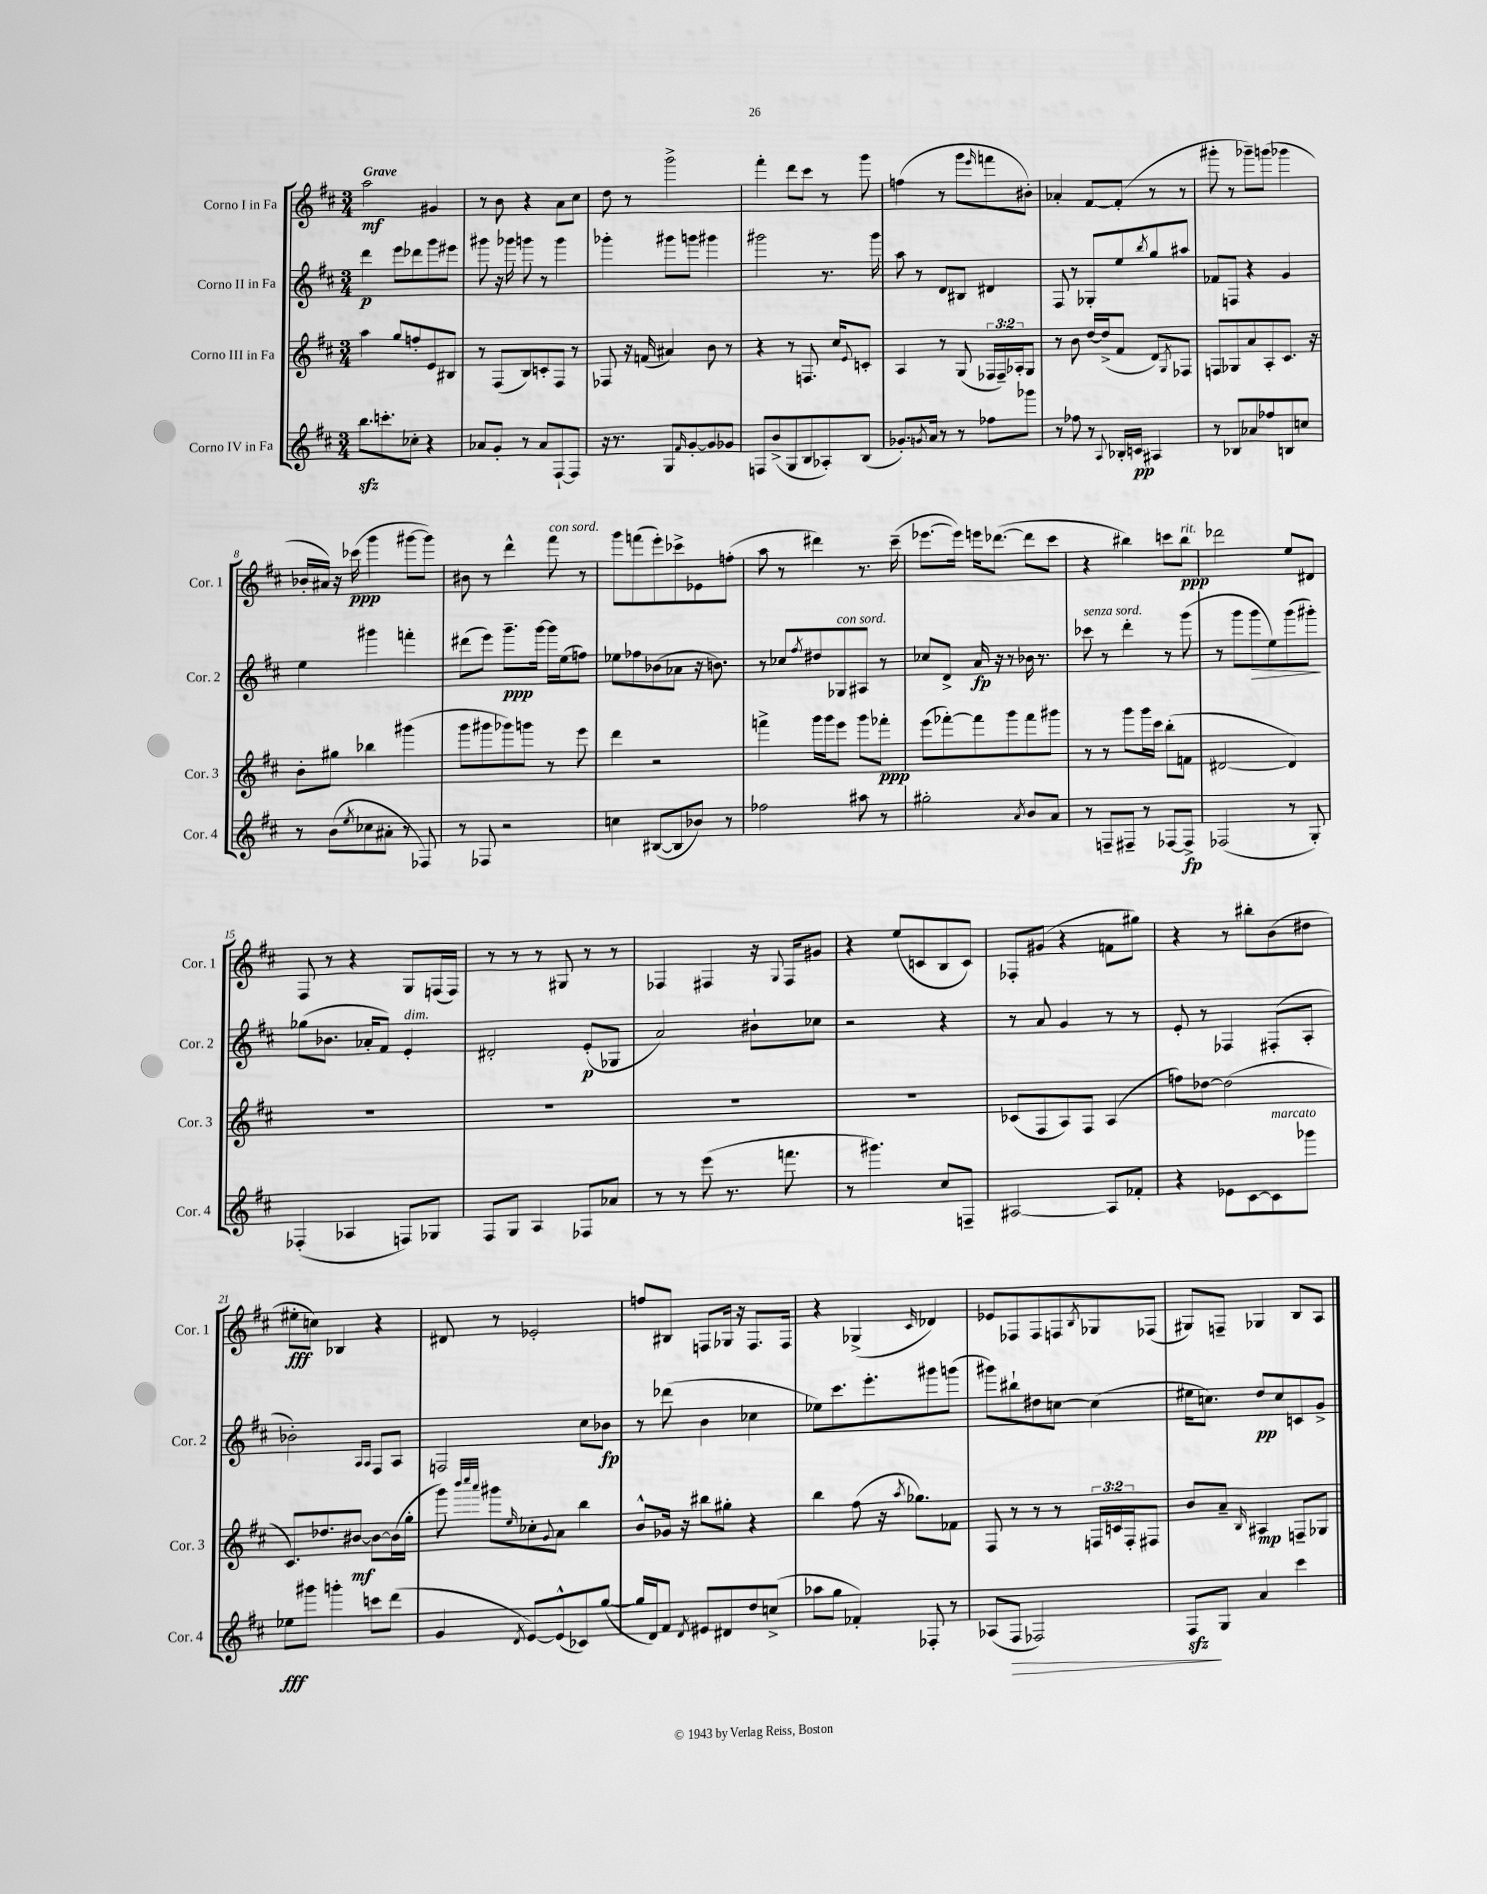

**kern	**kern	**kern	**kern
*staff4	*staff3	*staff2	*staff1
*clefG2	*clefG2	*clefG2	*clefG2
*k[f#c#]	*k[f#c#]	*k[f#c#]	*k[f#c#]
*M3/4	*M3/4	*M3/4	*M3/4
8.bb	4aa	4ddd	2aa
8.ccc'	.	.	.
.	8gg	8eee	.
8cc-'	8ff'	8ddd-	.
4r	8e	8ggg	4g#
.	8B#	8eee#	.
=	=	=	=
8a-	8r	8ggg#	8r
8g'	(8F#	16r	8b
.	.	16ggg-	.
8r	8B)	8ggg	4r
8a-	8c'	8r	.
[8F#`	8F#	4ggg	8a
8F#]	8r	.	8cc#
=	=	=	=
16r	8F-	4ggg-'	8dd
8.r	.	.	.
.	16r	.	8r
.	(16f	.	.
8G	4a#)	8ggg#	2ggg^
16qqf#	.	.	.
[8g'	.	8ggg	.
8g]	8b	4ggg#	.
8g-	8r	.	.
=	=	=	=
8F	4r	2ggg#	4fff#'
(8b^	.	.	.
8G	8r	.	8ddd
8B	8.F	.	8ccc#
8A-')	.	8.r	8r
.	16cc#	.	.
.	8qqe	.	.
(8B	8c'	.	8ggg
.	.	16ggg#	.
=	=	=	=
8.g-')	4A	8aa	(4ff
.	.	8r	.
8qg	.	.	.
16a	.	.	.
8r	8r	8d	8r
8r	(8G	8B#	8ggg
.	.	.	16qqeee
8ff-	24F-	4d#	8fff
.	24F-~)	.	.
.	24A-'	.	.
8ggg-	8G	.	8b#')
=	=	=	=
8r	8r	8F#	4a-'
8ff-	8b	8r	.
8r	[16dd	8G-'	[8f#
.	(16dd^]	.	.
8qqA	.	.	.
16B-'	8f#	8ee	(8f#']
16c	.	.	.
.	.	8qbb	.
4A#	8d)	8gg	8r
.	8qG	.	.
.	8F-	8aa#	8r
=	=	=	=
8r	8F	8f-	8ggg#'
8B-	8G-	8F	8r
8a-	8a	4r	8ggg-~)
8ff-	8A'	.	(8ggg
8B	8.c#	4g	4ggg-
8cc	.	.	.
.	16r	.	.
=	=	=	=
8r	8b'	4ee	16b-'
.	.	.	16a#)
(8b	8gg#	.	16r
.	.	.	(16ccc-
8qee	.	.	.
8cc-	4bb-	4ggg#	4ggg
8a#'	.	.	.
8r	(4ggg#	4fff'	[8ggg#
8F-)	.	.	8ggg#])
=	=	=	=
8r	8ggg	(8ddd#	8b#
8F-	8ggg#	8eee)	8r
2r	8ggg-)	8.ggg~	4ddd^^
.	8ggg	.	.
.	.	[16ggg	.
.	8r	16ggg]	8fff#
.	.	(16ee	.
.	8eee	8ff)	8r
=	=	=	=
4cc	4ddd	8ee-	8ggg
.	.	8ff-	(8fff
([8B#	2r	(8b-	8eee')
8B#]	.	8a-	8ccc-^
8b-)	.	16r	8e-
.	.	8.b)	.
8r	.	.	(8ff'
=	=	=	=
2ff-	4fff^	8r	8aa
.	.	8cc-	8r
.	.	8qff#	.
.	16ggg	8dd#	4ddd#)
.	16ggg	.	.
.	8eee	8G-	.
8aa#	8ggg	8A#	8.r
8r	8fff-'	8r	.
.	.	.	(16ccc#~
=	=	=	=
2gg#'	(8eee	8cc-	[8.eee-
.	[8fff-')	8d^	.
.	.	.	16eee-])
.	8fff-]	16a	16eee
.	.	16r	([8.ddd-
.	8ggg	8r	.
8qa	.	.	.
8b	8fff-	16b-	8ddd-]
.	.	8.r	.
8a	8ggg#	.	8ccc#
=	=	=	=
8r	8r	8ccc-	4r
8F~	8r	8r	.
8F#~	8ggg	4ddd'	4bb#)
8r	16ggg	.	.
.	16ccc#	.	.
[8F-	(8bb'	8r	8ccc
8F-^]	8f	(8ggg	8bb#
=	=	=	=
(2F-	[2d#	8r	2ddd-
.	.	8ggg	.
.	.	8ggg	.
.	.	8ee)	.
8r	4d#])	(8ggg	8ee
8G')	.	8ggg#')	8d#
=	=	=	=
(4F-'	2.r	(8gg-	8F#
.	.	8.b-	8r
4A-	.	.	4r
.	.	16a-'	.
.	.	8f#)	.
8F)	.	4e'	8G
8G-	.	.	(16F
.	.	.	16F)
=	=	=	=
8F#	2.r	2d#'	8r
8G	.	.	8r
4A	.	.	8r
.	.	.	8G#
8F-	.	(8e'	8r
8a-	.	8G-	8r
=	=	=	=
8r	2.r	2a)	4F-
8r	.	.	.
(8eee	.	.	4F#
8.r	.	.	.
.	.	8b#`	16r
.	.	.	8qqG
8.fff	.	.	16F#
.	.	8cc-	8g#
=	=	=	=
8r	2.r	2r	4r
4.ggg#)	.	.	.
.	.	.	(8ee
.	.	.	8c
8cc#	.	4r	8B
8F~	.	.	8c)
=	=	=	=
[2A#	(8c-	8r	8F-'
.	8F#	8a	(8g#
.	8A)	4g	4r
.	8F#	.	.
8A#]	(4A	8r	8f
8f-'	.	8r	8gg#)
=	=	=	=
4r	8ff)	8e'	4r
.	[8dd-	8r	.
8e-	(2dd-]	4F-	8r
[8c#	.	.	8bb#'
8c#]	.	(8F#'	(8b
8ggg-	.	8A'	8dd#
=	=	=	=
8ee-	8.c#)	2b-')	8ee#'
8ggg#	.	.	8cc)
.	8.dd-	.	.
4ggg'	.	.	4B-
.	[8b#	.	.
.	.	16qqA	.
.	.	16qqA	.
8ccc	8b#_	8F#	4r
(8ddd	(16b#]	8A	.
.	16gg'	.	.
=	=	=	=
4g	8ggg)	2F	8d#
.	32qqbbb	.	.
.	32qqcccc#	.	.
.	32qqaaa	.	.
.	8ggg#	.	8r
8qd	16qqee	.	.
[8e)	8cc-'	.	2e-'
.	8qqg	.	.
(8e^^]	8a	.	.
8c-)	4bb	8cc#	.
([8gg	.	8b-	.
=	=	=	=
16gg]	8b^^	8r	8ff
16d)	.	.	.
8f#	16g-	(8ddd-	8B#
.	16r	.	.
8qd	.	.	.
8e#	8bb#	4b	8F
8d#	8gg#'	.	16G-
.	.	.	16r
8dd	4r	4cc-	8.F
(8cc^	.	.	.
.	.	.	16F
=	=	=	=
8aa-	4bb	8ee-)	4r
8gg	.	8.ccc#	.
4f-')	(8ff#	.	(4G-^
.	.	8.eee'	.
.	16r	.	.
.	8qaa	.	.
.	8.gg-)	.	.
.	.	.	16qqc#
8F-'	.	8ggg#	4d-)
8r	8f-	(8ggg	.
=	=	=	=
(8A-	8F#	8ggg#)	8e-
8F#	8r	8bb#`	8F-
2F-)	8r	8dd#	8F-
.	8r	[8cc	8F
.	.	.	8qB
.	24F	(4cc]	8G-
.	24c	.	.
.	24F'	.	.
.	8F#	.	(8F-
=	=	=	=
8F#	8b	16ee#	8G#)
.	.	8.cc)	.
8G	8a~	.	8F~
.	16qqB	.	.
4a	4A#	8dd	4G-
.	.	8cc	.
4ccc#	8F~	8c	8B
.	8G-	8g^	8A
==	==	==	==
*-	*-	*-	*-
